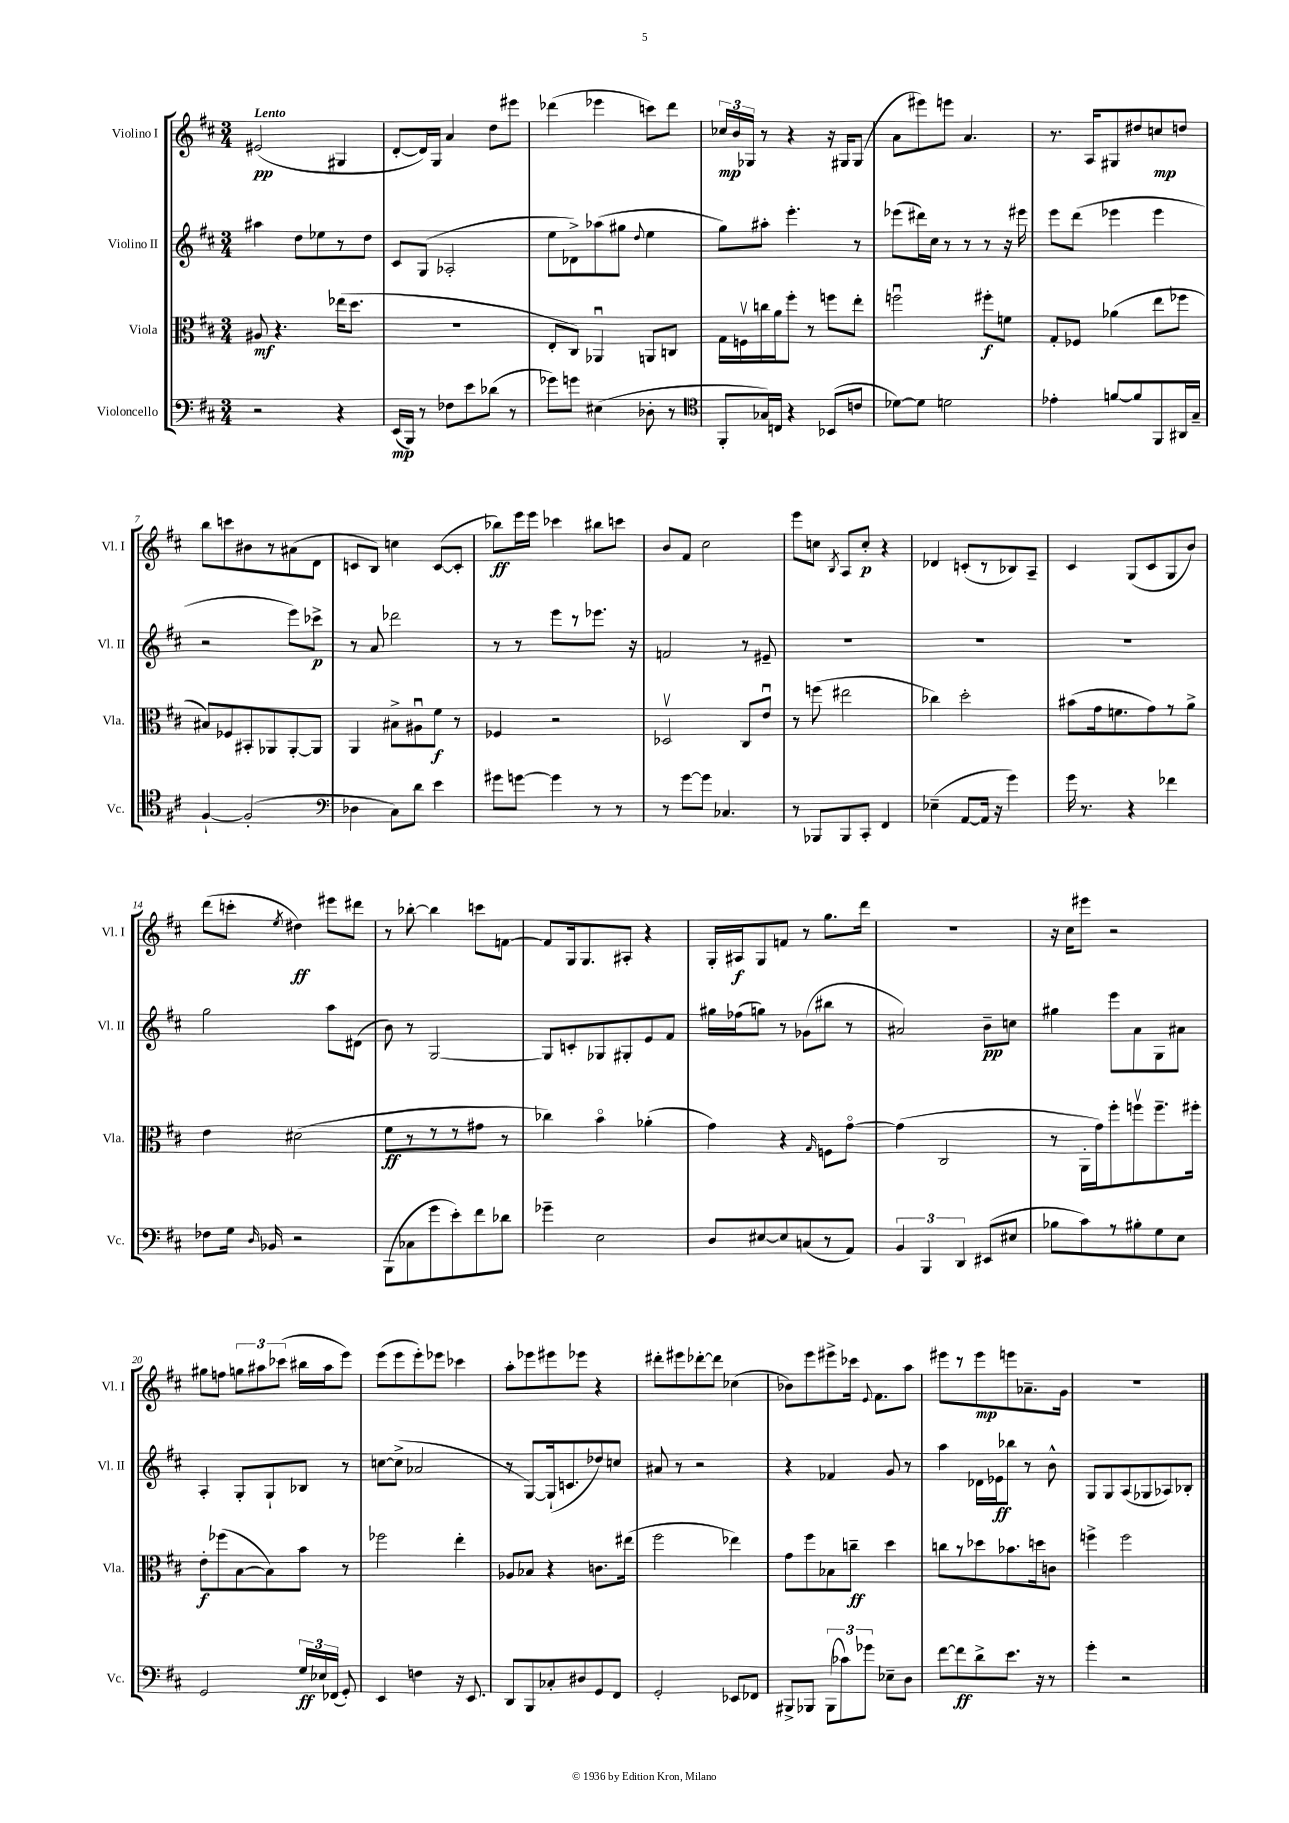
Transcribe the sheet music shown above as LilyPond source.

<<
\new StaffGroup <<
\new Staff = "s0" \with { instrumentName = "Violino I" shortInstrumentName = "Vl. I" } {
    \clef treble \key d \major \numericTimeSignature \time 3/4 \tempo "Lento"
    \autoBeamOff eis'2\pp( gis4 |
    d'8[~-. d'16) g16] a'4 d''8[ eis'''8] |
    des'''4( ees'''4 c'''8[) des'''8] |
    \tuplet 3/2 { ces''16[\mp b'16 ges16] } r8 r4 r16 gis16[ gis8]( |
    a'8[ eis'''8) e'''8] a'4. |
    r8. a16[ gis8 dis''8 c''8\mp d''8] |
    b''8[ c'''8 bis'8 r8 ais'8( d'8] |
    c'8[ b8]) c''4 c'8[~( c'8]-. |
    bes''8[\ff) e'''16 e'''16] ces'''4 bis''8[ c'''8] |
    b'8[ fis'8] cis''2 |
    e'''8[ c''8] \acciaccatura { b8 } a8[ c''8]-.\p r4 |
    des'4 c'8[-.( r8 bes8) a8]-- |
    cis'4 g8[( cis'8 g8 b'8]) |
    d'''8[( c'''8]-. \acciaccatura { e''8 } dis''4\ff) eis'''8[ dis'''8] |
    r8 bes''8~-. bes''4 c'''8[ f'8]~ |
    f'8[ g16 g8. ais8]-. r4 |
    g16[-. ais16\f g8 f'8] r8 g''8.[ d'''16] |
    R2. |
    r16 cis''16[ eis'''8] r2 |
    gis''8[ f''8] \tuplet 3/2 { g''8[ ais''8 ces'''8]( } bis''16[ ais''16 e'''8]) |
    e'''8[( e'''8 e'''8-.) ees'''8] ces'''4 |
    a''8[-. ees'''8 eis'''8 ees'''8] r4 |
    dis'''8[-. eis'''8 des'''8~-. des'''8] ces''4( |
    bes'8[) e'''8 eis'''8-> ces'''16] \appoggiatura { e'8 } fis'8.[ a''8] |
    eis'''8[ r8 eis'''8\mp e'''8 aes'8.-- g'16] |
    R2. \bar "|." |
}
\new Staff = "s1" \with { instrumentName = "Violino II" shortInstrumentName = "Vl. II" } {
    \clef treble \key d \major \numericTimeSignature \time 3/4
    \autoBeamOff ais''4 d''8[ ees''8 r8 d''8] |
    cis'8[ g8]( aes2-. |
    e''8[ des'8->) aes''8( gis''8] \appoggiatura { d''8 } e''4 |
    g''8[) ais''8]-. e'''4.-. r8 |
    ees'''8[( dis'''16) cis''16] r8 r8 r8 r16 eis'''16 |
    e'''8[ d'''8]( ees'''4 ees'''4 |
    r2 e'''8[) ces'''8]->\p |
    r8 a'8 des'''2 |
    r8 r8 e'''8[ r8 ees'''8.] r16 |
    f'2 r8 eis'8-- |
    R2. |
    R2. |
    R2. |
    g''2 a''8[ dis'8]( |
    b'8) r8 g2~ |
    g8[ c'8-. ges8 gis8-. e'8 fis'8] |
    gis''16[ fes''16( g''8]) r8 ges'8[( bis''8] r8 |
    ais'2) b'8[--\pp c''8] |
    gis''4 e'''8[ a'8 g8 ais'8] |
    a4-. g8[-. g8-! bes8] r8 |
    c''8[~ c''8]->( aes'2 |
    r8 g8[~) g16-!( c'8. des''8) c''8] |
    ais'8 r8 r2 |
    r4 fes'4 g'8 r8 |
    a''4 des'16[ ees'16\ff bes''8] r8 b'8-^ |
    g8[ g8 a8( ges8 aes8) bes8]-. \bar "|." |
}
\new Staff = "s2" \with { instrumentName = "Viola" shortInstrumentName = "Vla." } {
    \clef alto \key d \major \numericTimeSignature \time 3/4
    \autoBeamOff ais8\mf r4. ees''16[( d''8.] |
    R2. |
    e8[-. cis8]) aes,4\downbow a,8[ c8] |
    g16[ f16\upbow c''16 a'16 fis''8]-. r8 f''8[ e''8]-. |
    f''2\downbow fis''8[-.\f f'8] |
    g8[-. fes8] aes'4( e''8[ fes''8] |
    bis8[) fes8 bis,8-. aes,8 aes,8~-. aes,8] |
    a,4 bis8[-> ais8\downbow fis'8]\f r8 |
    fes4 r2 |
    des2\upbow cis8[ e'8]\downbow |
    r8 f''8( eis''2 |
    ces''4) d''2-. |
    bis'8[( g'16 f'8. g'8) r8 a'8]-> |
    e'4 dis'2( |
    fis'8[\ff r8 r8 r8 gis'8] r8 |
    ces''4) b'4\flageolet aes'4-.( |
    g'4) r4 \grace { g16 } f8[ g'8]~\flageolet |
    g'4( cis2 |
    r8 a,16[-. g'16) fis''8-. f''8\upbow f''8.-- fis''16]-. |
    e'8[-.\f fes''8( b8~ b8) b'8] r8 |
    fes''2 e''4-. |
    aes8[ bes8] r4 c'8.[ eis''16]( |
    fis''2 ees''4) |
    g'8[ fis''8 bes8 c''8]--\ff d''4 |
    c''8[ r8 des''8 bes'8. d''16 c'8] |
    f''4-> f''2 \bar "|." |
}
\new Staff = "s3" \with { instrumentName = "Violoncello" shortInstrumentName = "Vc." } {
    \clef bass \key d \major \numericTimeSignature \time 3/4
    \autoBeamOff r2 r4 |
    e,16[\mp( b,,16]) r8 fes8[ e'8 des'8]( r8 |
    ges'8[) g'8] eis4( des8-. r8 |
    \clef tenor fis,8[-. ges16) c16] r4 bes,8[( c'8] |
    des'8[~) des'8] d'2 |
    ees'4-. f'8[~ f'8 fis,8 ais,16 g16]-- |
    fis4~-! fis2-.( |
    \clef bass des4 cis8[) d'8] e'4 |
    gis'8[ g'8]~ g'4 r8 r8 |
    r8 g'8[~ g'8] ces4. |
    r8 bes,,8[ bes,,8 cis,8]-. fis,4 |
    ees4--( a,8[~ a,16] r16 g'4) |
    g'16 r8. r4 fes'4 |
    fes8[ g16] \grace { d16 } bes,16 r2 |
    b,,8[( ces8 g'8 e'8-.) fis'8 des'8] |
    ges'4-- e2 |
    d8[ eis8~ eis8 c8( r8 a,8]) |
    \tuplet 3/2 { b,4 b,,4 d,4 } eis,8[( eis8] |
    bes8[ cis'8) r8 bis8-. g8 e8] |
    g,2 \tuplet 3/2 { g16[\ff ees16 fes,16]( } g,8-.) |
    e,4 f4 r16 e,8. |
    d,8[ b,,8 ces8-. dis8 g,8 fis,8] |
    g,2-. ees,8[ fes,8] |
    bis,,8[-> bes,,8] \tuplet 3/2 { bes,,8[( ces'8) ges'8] } ees8[-- d8] |
    fis'8[~ fis'8\ff d'8-> e'8.] r16 r8 |
    g'4-. r2 \bar "|." |
}
>>
>>
